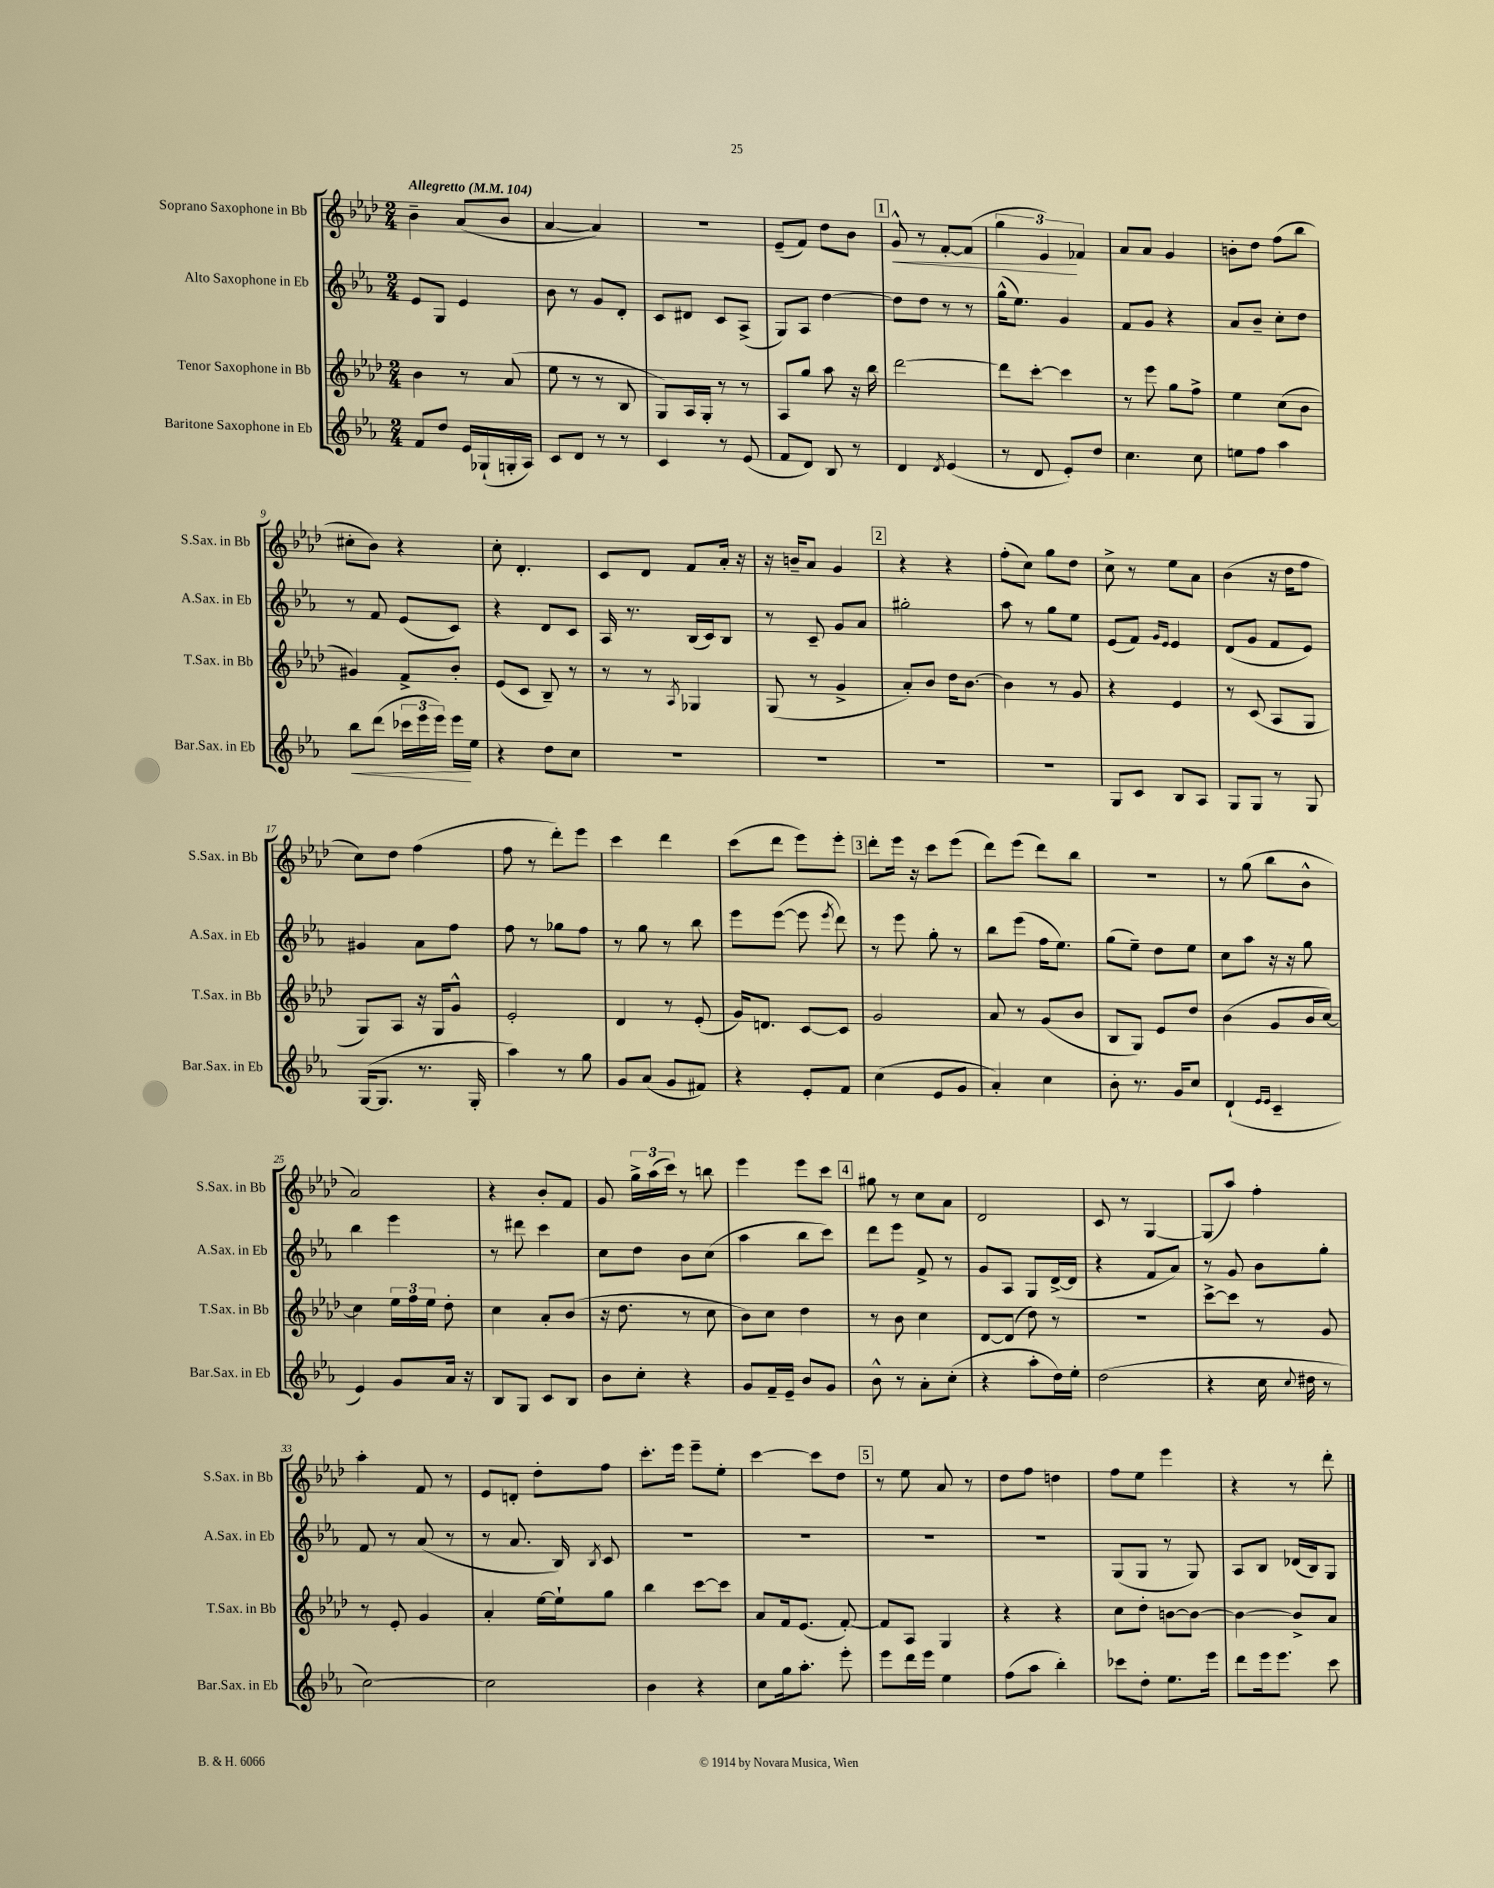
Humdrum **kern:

**kern	**kern	**kern	**kern
*staff4	*staff3	*staff2	*staff1
*clefG2	*clefG2	*clefG2	*clefG2
*k[b-e-a-]	*k[b-e-a-d-]	*k[b-e-a-]	*k[b-e-a-d-]
*M2/4	*M2/4	*M2/4	*M2/4
*MM104	*MM104	*MM104	*MM104
8f/L	4b-\	8e-/L	4b-~\
8dd/J	.	8G/J	.
16e-/LL	8r	4e-/	(8a-/L
(16G-`/	.	.	.
16G'/	(8a-/	.	8b-/J
16A-/JJ)	.	.	.
=	=	=	=
8c/L	8ee-\	8b-\	[4a-/
8d/J	8r	8r	.
8r	8r	8g/L	4a-/])
8r	8B-/	8d'/J	.
=	=	=	=
4c/	8G/L)	8c/L	2r
.	16A-/L	8d#/J	.
.	16G'/JJ	.	.
8r	8r	8c/L	.
(8e-/	8r	(8A-^/J	.
=	=	=	=
8f/L	8A-/L	8G/L)	(8e-~/L
8d/J)	8gg/J	8A-/J	8f/J)
8B-/	8aa-\	[4dd\	8dd-\L
8r	16r	.	8b-\J
.	16bb-\	.	.
=	=	=	=
4d/	[2ddd-\	8dd\]L	8g^^/
.	.	8dd\J	8r
8qd/	.	.	.
(4e-/	.	8r	[8f'/L
.	.	8r	(8f/]J
=	=	=	=
8r	8ddd-\]L	(16gg^^\LK	6gg\
.	.	8.ee-\J)	.
8d/	[8ccc'\J	.	.
.	.	.	6e-/)
8e-'/L)	4ccc\]	4g/	.
.	.	.	6f-/
8dd/J	.	.	.
=	=	=	=
4.cc\	8r	8f/L	8a-/L
.	8eee-\	8g/J	8a-/J
.	8gg\L	4r	4g/
8cc\	8ff^\J	.	.
=	=	=	=
8ee\L	4ee-\	8a-/L	8b'\L
8ff\J	.	8b-~/J	8dd-\J
4aa-\	(8cc\L	8cc'\L	(8ff\L
.	8b-\J	8dd\J	8bb-\J
=	=	=	=
8bb-\L	4g#/)	8r	8cc#'\L
(8ddd\J	.	8f/	8b-\J)
24ccc-\LL	8f^/L	(8e-/L	4r
24eee-\	.	.	.
24eee-\JJ)	.	.	.
16eee-\LL	8b-'/J	8c/J)	.
16ee-\JJ	.	.	.
=	=	=	=
4r	(8e-/L	4r	8cc'\
.	8c/J	.	4.d-'/
8dd\L	8B-~/)	8d/L	.
8cc\J	8r	8c/J	.
=	=	=	=
2r	8r	16A-/	8c/L
.	.	8.r	.
.	8r	.	8d-/J
.	8qA-/	.	.
.	4G-/	(16B-/LL	8f/L
.	.	16c/J)	.
.	.	8B-/J	16a-'/Jk
.	.	.	16r
=	=	=	=
2r	(8G/	8r	16r
.	.	.	16b~/LK
.	8r	8c~/	8a-/J
.	4g^/	8g/L	4g/
.	.	8a-/J	.
=	=	=	=
2r	8a-'/L)	2gg#'\	4r
.	8b-/J	.	.
.	16dd-\LK	.	4r
.	[8.b-\J	.	.
=	=	=	=
2r	4b-\]	8aa-\	(8ff'\L
.	.	8r	8cc\J)
.	8r	8gg\L	8gg\L
.	8g/	8ee-\J	8dd-\J
=	=	=	=
8G/L	4r	(8e-/L	8cc^\
8c/J	.	8f/J)	8r
.	.	16qqg/LL	.
.	.	16qqe-/JJ	.
8B-/L	4e-/	4e-/	8ee-\L
8A-/J	.	.	8a-\J
=	=	=	=
8G/L	8r	(8d/L	(4b-\
8G/J	(8c/	8g/J	.
8r	8A-/L	8f/L	16r
.	.	.	16dd-\LK
8G/	8G/J	8e-/J)	8ff\J
=	=	=	=
([16G/LK	8G/L)	4g#/	8cc\L)
8.G/]J	.	.	.
.	8A-/J	.	8dd-\J
8.r	16r	8a-\L	(4ff\
.	16G/LK	.	.
.	8g^^/J	8ff\J	.
16G'/	.	.	.
=	=	=	=
4aa-\)	2e-'/	8ff\	8ff\
.	.	8r	8r
8r	.	8gg-\L	8ddd-'\L)
8gg\	.	8ff\J	8eee-\J
=	=	=	=
8g/L	4d-/	8r	4ccc\
(8a-/J	.	8gg\	.
8g/L	8r	8r	4ddd-\
8f#/J)	(8e-'/	8bb-\	.
=	=	=	=
4r	16g/LK)	8eee-\L	(8ccc\L
.	8.d/J	.	.
.	.	([8eee-\J	8ddd-\J
8e-'/L	[8c/L	8eee-\]	8eee-\L)
.	.	8qeee-/	.
8f/J	8c/]J	8ddd\)	8eee-'\J
=	=	=	=
(4cc\	2g/	8r	8ddd-'\L
.	.	8eee-\	16eee-\Jk
.	.	.	16r
8e-/L	.	8gg'\	8ccc\L
8g/J	.	8r	(8eee-\J
=	=	=	=
4a-'/)	8a-/	8bb-\L	8ddd-\L)
.	8r	(8eee-\J	(8eee-\J
4cc\	(8g/L	16ff\LK	8ddd-\L)
.	.	8.ee-\J)	.
.	8b-/J	.	8bb-\J
=	=	=	=
8b-'\	8B-/L	(8gg\L	2r
8.r	8G/J)	8ee-~\J)	.
.	8e-/L	8dd\L	.
16g/LK	.	.	.
8cc/J	8dd-/J	8ee-\J	.
=	=	=	=
(4d`/	(4b-\	8cc\L	8r
.	.	8aa-\J	(8gg\
16qqe-/LL	.	.	.
16qqe-/JJ	.	.	.
4c~/	8g/L	16r	8bb-\L
.	.	16r	.
.	16b-/L	8gg\	8b-^^\J
.	[16cc/JJ)	.	.
=	=	=	=
4e-/)	4cc\]	4bb-\	2a-/)
8g/L	24ee-\LL	4eee-\	.
.	24ff\	.	.
.	24ee-\JJ	.	.
16a-/Jk	8dd-'\	.	.
16r	.	.	.
=	=	=	=
8B-/L	4cc\	8r	4r
8G/J	.	8ddd#\	.
8c/L	8a-'/L	4ccc\	8b-'/L
8B-/J	(8b-/J	.	8f/J
=	=	=	=
8b-\L	16r	8cc\L	8g/
.	8.dd-\	.	.
8cc'\J	.	8dd\J	24gg^\LL
.	.	.	(24aa-\
.	.	.	24ccc\JJ)
4r	8r	8b-\L	8r
.	8cc\	(8cc\J	8bb\
=	=	=	=
8g/L	8b-\L)	4aa-\	4eee-\
16f~/L	8cc\J	.	.
16e-~/JJ	.	.	.
8b-/L	4dd-\	8bb-\L	8eee-\L
8g/J	.	8ccc\J)	8ccc\J
=	=	=	=
8b-^^\	8r	8ddd\L	8gg#\
8r	8b-\	8eee-\J	8r
8a-'\L	4cc\	8f^/	8cc\L
(8cc'\J	.	8r	8a-\J
=	=	=	=
4r	[8d-/L	8g/L	2d-/
.	(8d-/]J	8A-/J	.
8aa-'\L	8dd-\)	8G/L	.
16dd\L)	8r	([16d^/L	.
16ee-'\JJ	.	16d/]JJ	.
=	=	=	=
(2dd\	2r	4r	8c/
.	.	.	8r
.	.	8f/L	[4G/
.	.	8a-/J)	.
=	=	=	=
4r	[8ccc^\L	8r	(8G/]L
.	8ccc\]J	8g/	8aa-/J)
16cc\	8r	8b-\L	4ff'\
8qqcc/	.	.	.
16dd#\	.	.	.
8r	8g/	8gg'\J	.
=	=	=	=
[2cc\)	8r	8f/	4aa-'\
.	8e-'/	8r	.
.	4g/	(8a-/	8f/
.	.	8r	8r
=	=	=	=
2cc\]	4a-'/	8r	8e-/L
.	.	8.a-/	8d'/J
.	[16ee-\LL	.	8dd-'\L
.	16ee-`\]J	16B-/)	.
.	.	8qB-/	.
.	8gg\J	8c/	8ff\J
=	=	=	=
4b-\	4bb-\	2r	8.ccc'\L
.	.	.	16eee-\Jk
4r	[8ccc\L	.	8eee-~\L
.	8ccc\]J	.	8ee-'\J
=	=	=	=
8cc\L	8a-/L	2r	[4ccc\
16gg\k	16f/k	.	.
8.aa-'\J	(8.e-/J	.	.
.	.	.	8ccc\]L
8eee-'\	[8f'/)	.	8dd-\J
=	=	=	=
8eee-\L	8f/]L	2r	8r
16ddd\L	8A-/J	.	8ee-\
16eee-\JJ	.	.	.
4ee-\	4G/	.	8a-/
.	.	.	8r
=	=	=	=
(8ff\L	4r	2r	8dd-\L
8aa-\J	.	.	8ff\J
4bb-'\)	4r	.	4dd\
=	=	=	=
8ccc-\L	8cc\L	(8G/L	8ff\L
8dd'\J	8dd-'\J	8G/J	8ee-\J
8.ee-\L	[8b\L	8r	4eee-\
.	8b\_J	8G/)	.
16eee-\Jk	.	.	.
=	=	=	=
8ddd\L	4b\_	8A-/L	4r
16eee-\k	.	8B-/J	.
8.eee-\J	.	.	.
.	8b^/]L	(16d-/LL	8r
.	.	16B-/J)	.
8ccc\	8a-/J	8G/J	8ddd-'\
==	==	==	==
*-	*-	*-	*-
